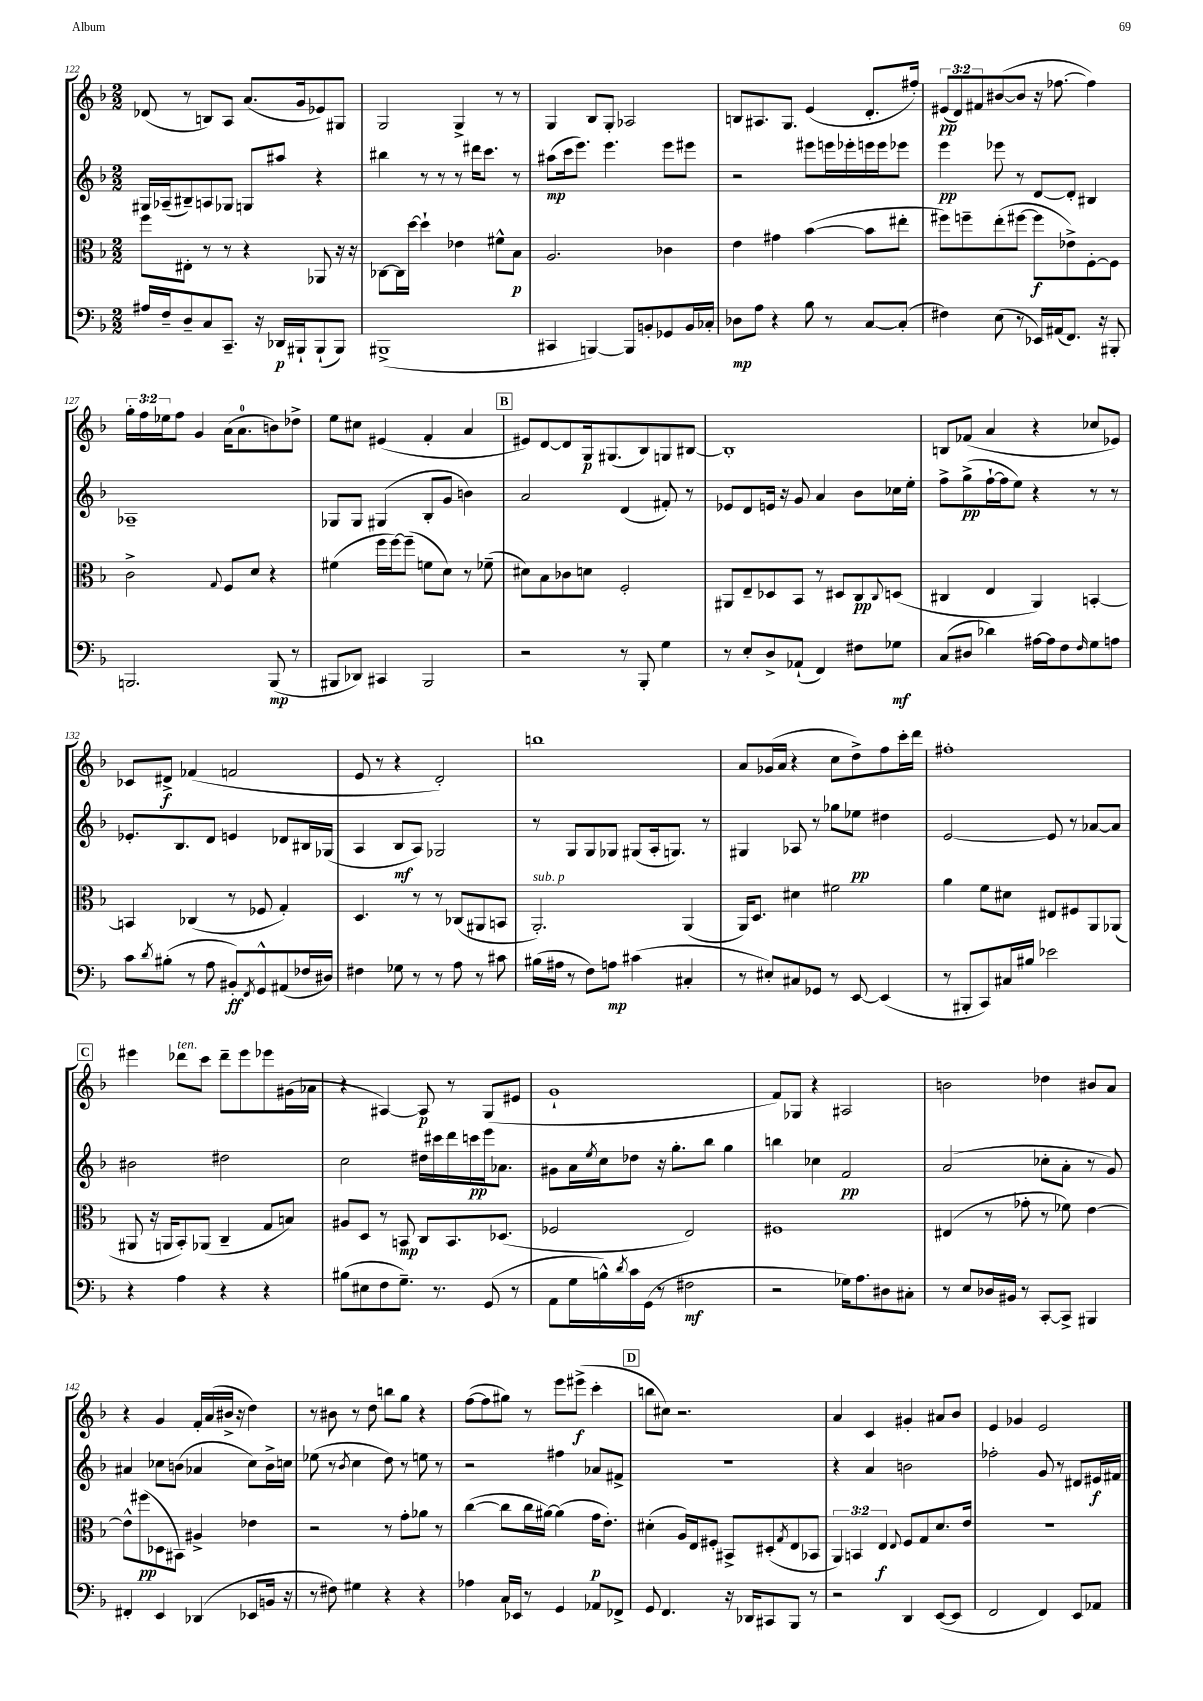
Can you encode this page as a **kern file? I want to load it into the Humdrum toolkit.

**kern	**dynam	**kern	**dynam	**kern	**dynam	**kern	**dynam
*part4	*part4	*part3	*part3	*part2	*part2	*part1	*part1
*staff4	*staff4	*staff3	*staff3	*staff2	*staff2	*staff1	*staff1
*clefF4	*	*clefC3	*	*clefG2	*	*clefG2	*
*k[b-]	*	*k[b-]	*	*k[b-]	*	*k[b-]	*
*M2/2	*	*M2/2	*	*M2/2	*	*M2/2	*
=122	=122	=122	=122	=122	=122	=122	=122
16A#X/LL	.	8ff\L	.	16G#X/LL	.	(8d-X/	.
16F~/J	.	.	.	(16A-X~/J	.	.	.
8D~/	.	8E#X'\J	.	8B#X~/)	.	8r	.
8C/	.	8r	.	8An/	.	8Bn/L)	.
8.CC~/J	.	8r	.	8G-X/J	.	8A/J	.
.	.	4r	.	8Gn/L	.	(8.a/L	.
16r	.	.	.	.	.	.	.
16DD-X/LL	p	.	.	8aa#X/J	.	.	.
16BBB#X`/J	.	.	.	.	.	16g/k	.
(8BBB#`/	.	8AA-X/	.	4r	.	8e-X/)	.
8BBB#/J)	.	16r	.	.	.	8G#X/J	.
.	.	16r	.	.	.	.	.
=123	=123	=123	=123	=123	=123	=123	=123
(1BBB#X^	.	[8C-X\L	.	4bb#X\	.	2G/	.
.	.	16C-\L]	.	.	.	.	.
.	.	[16dd\JJ	.	.	.	.	.
.	.	4dd`\]	.	8r	.	.	.
.	.	.	.	8r	.	.	.
.	.	4e-X\	.	8r	.	4G^/	.
.	.	.	.	16ddd#X\KL	.	.	.
.	.	.	.	8.ccc\J	.	.	.
.	.	8f#X^^\L	.	.	.	8r	.
.	.	8B-\J	p	8r	.	8r	.
=124	=124	=124	=124	=124	=124	=124	=124
4CC#X/	.	2.A/	.	(8aa#X\L	mp	4G/	.
.	.	.	.	16ccc\k	.	.	.
.	.	.	.	8.eee\J)	.	.	.
[4BBBn/)	.	.	.	.	.	8B-/L	.
.	.	.	.	4.eee\	.	8G'/J	.
8BBB/L]	.	.	.	.	.	2A-X/	.
8BBn'/	.	.	.	.	.	.	.
8GG-X/	.	4c-X\	.	8eee\L	.	.	.
16BB/L	.	.	.	8eee#X\J	.	.	.
16C-X'/JJ	.	.	.	.	.	.	.
=125	=125	=125	=125	=125	=125	=125	=125
8D-X\L	mp	4e\	.	2r	.	8Bn/L	.
8A\J	.	.	.	.	.	8.A#X/	.
4r	.	4g#X\	.	.	.	.	.
.	.	.	.	.	.	8.G/J	.
8B-\	.	([4b-\	.	8eee#X\L	.	(4e/	.
8r	.	.	.	16eeen\L	.	.	.
.	.	.	.	16eee-X'\	.	.	.
[8C/L	.	8b-\L]	.	16eeen\	.	8.d'/L	.
.	.	.	.	16eee\J	.	.	.
(8C'/J]	.	8ee#X'\J	.	8eee-X\J	.	.	.
.	.	.	.	.	.	16ff#X'/Jk)	.
=126	=126	=126	=126	=126	=126	=126	=126
4F#X\)	.	8ff#X\L)	.	4eee\	pp	(12e#X/L	pp
.	.	.	.	.	.	12d/)	.
.	.	8ffn~\	.	.	.	.	.
.	.	.	.	.	.	12f#X/	.
(8E\	.	(8ee'\	.	8eee-X\	.	([8b#X/	.
8r	.	[8ff#X\J	.	8r	.	8b#/J]	.
16EE-X/LL)	.	8ff#\L]	f	[8d/L	.	16r	.
(16AA#X/J	.	.	.	.	.	[8.ff-X\	.
8.FF/J)	.	8e-X^\)	.	8d'/J]	.	.	.
.	.	[8F'\	.	4B#X/	.	4ff-\])	.
16r	.	.	.	.	.	.	.
8BBB#X'/	.	8F\J]	.	.	.	.	.
!!LO:LB:g=z
=127	=127	=127	=127	=127	=127	=127	=127
2.BBBn/	.	2c^\	.	1A-X~	.	24gg'\LL	.
.	.	.	.	.	.	24ff\	.
.	.	.	.	.	.	24ee-X\J	.
.	.	.	.	.	.	8ff\J	.
.	.	.	.	.	.	4g/	.
.	.	8qqG/	.	.	.	.	.
.	.	8F/L	.	.	.	(16a\KL	.
.	.	.	.	.	.	8.a\	.
.	.	8d/J	.	.	.	.	.
(8BBB/	mp	4r	.	.	.	8bn\)	.
8r	.	.	.	.	.	8dd-X^\J	.
=128	=128	=128	=128	=128	=128	=128	=128
8BBB#X/L	.	(4f#X\	.	8G-X/L	.	8ee\L	.
8DD-X/J)	.	.	.	8G-/J	.	8cc#X\J	.
4CC#X/	.	16ff\LL	.	(4G#X/	.	(4e#X/	.
.	.	[16ff\J)	.	.	.	.	.
.	.	(8ff~\J]	.	.	.	.	.
2BBB#/	.	8fn\L	.	8B-'/L	.	4f'/	.
.	.	8d\J)	.	8g/J	.	.	.
.	.	8r	.	4bn\)	.	4a/	.
.	.	(8f-X~\	.	.	.	.	.
!!LO:REH:place=s1:t=B
=129	=129	=129	=129	=129	=129	=129	=129
2r	.	8d#X\L)	.	2a/	.	8e#X/L)	.
.	.	8B-\	.	.	.	[8d/	.
.	.	8c-X\	.	.	.	8d/]	.
.	.	8dn\J	.	.	.	16G/k	p
.	.	.	.	.	.	(8.G#X/	.
8r	.	2F'/	.	(4d/	.	.	.
8BBB-'/	.	.	.	.	.	8B-/)	.
4G\	.	.	.	8f#X'/)	.	8Gn/	.
.	.	.	.	8r	.	[8B#X/J	.
=130	=130	=130	=130	=130	=130	=130	=130
8r	.	8AA#X/L	.	8e-X/L	.	1B#']	.
8E'/L	.	8E~/	.	8d/	.	.	.
8D^/	.	8D-X/	.	16en/Jk	.	.	.
.	.	.	.	16r	.	.	.
(8AA-X`/J	.	8BB-/J	.	8g/	.	.	.
4FF/)	.	8r	.	4a/	.	.	.
.	.	8D#X/L	.	.	.	.	.
8F#X\L	.	8C/	pp	8b-\L	.	.	.
.	.	8qqC/	.	.	.	.	.
8G-X\J	mf	(8Dn/J	.	16cc-X\L	.	.	.
.	.	.	.	16ee'\JJ	.	.	.
=131	=131	=131	=131	=131	=131	=131	=131
(8C/L	.	4C#X/	.	8ff^\L	.	8Bn/L	.
8D#X/J	.	.	.	(8gg^\	pp	(8f-X/J	.
4d-X\)	.	4E/	.	[16ff`\L	.	4a/	.
.	.	.	.	16ff\J]	.	.	.
.	.	.	.	8ee\J)	.	.	.
[16A#X\LL	.	4AA/)	.	4r	.	4r	.
16A#\J]	.	.	.	.	.	.	.
8F\	.	.	.	.	.	.	.
16qqF/	.	.	.	.	.	.	.
8G\	.	[4BBn'/	.	8r	.	8cc-X/L	.
8An\J	.	.	.	8r	.	8e-X/J)	.
!!LO:LB:g=z
=132	=132	=132	=132	=132	=132	=132	=132
8c\L	.	4BBn/]	.	8.e-X'/L	.	8c-X/L	.
8qd/	.	.	.	.	.	.	.
(8B#X'\J	.	.	.	.	.	8d#X^/J	f
.	.	.	.	8.B-/	.	.	.
8r	.	(4C-X/	.	.	.	(4f-X/	.
8A\	.	.	.	8d/J	.	.	.
8BB#X'/L)	ff	8r	.	4en/	.	2fn/	.
8qFF/	.	.	.	.	.	.	.
8GG^^/	.	8F-X/	.	.	.	.	.
(8AA#X/	.	4G'/)	.	8d-X/L	.	.	.
16F-X/L	.	.	.	16B#X/L	.	.	.
16D#X/JJ)	.	.	.	(16G-X/JJ	.	.	.
=133	=133	=133	=133	=133	=133	=133	=133
4F#X\	.	4.D/	.	4A/	.	8e/	.
.	.	.	.	.	.	8r	.
8G-X\	.	.	.	8B-/L	mf	4r	.
8r	.	8r	.	8A/J)	.	.	.
8r	.	8r	.	2G-X/	.	2d'/)	.
8A\	.	(8C-X/L	.	.	.	.	.
8r	.	8AA#X/	.	.	.	.	.
8c#X\	.	8BBn/J	.	.	.	.	.
=134	=134	=134	=134	=134	=134	=134	=134
!	!	!LO:TX:a:i:t=sub. p	!	!	!	!	!
(16B#X\LL	.	2.AA'/)	.	8r	.	1bbn	.
16A#X\JJ	.	.	.	.	.	.	.
8r	.	.	.	8G/L	.	.	.
8F\L)	.	.	.	8G/	.	.	.
8An\J	mp	.	.	8G-X/J	.	.	.
(4c#X\	.	.	.	(8G#X/L	.	.	.
.	.	.	.	16A'/k	.	.	.
.	.	.	.	8.Gn/J)	.	.	.
4C#X'/	.	(4AA/	.	.	.	.	.
.	.	.	.	8r	.	.	.
=135	=135	=135	=135	=135	=135	=135	=135
8r	.	16AA/KL)	.	4G#X/	.	8a/L	.
.	.	8.D/J	.	.	.	.	.
8E#X'/L)	.	.	.	.	.	(16g-X/L	.
.	.	.	.	.	.	16a/JJ	.
8C#X/	.	4d#X\	.	8A-X/	.	4r	.
8GG-X/J	.	.	.	8r	.	.	.
8r	.	2f#X\	.	8gg-X\L	.	8cc\L	.
[8EE/	.	.	.	8ee-X\J	pp	8dd^\)	.
(4EE/]	.	.	.	4dd#X\	.	8ff\	.
.	.	.	.	.	.	16ccc'\L	.
.	.	.	.	.	.	16ddd\JJ	.
=136	=136	=136	=136	=136	=136	=136	=136
8r	.	4a\	.	[2e/	.	1ff#X'	.
8BBB#X'/L	.	.	.	.	.	.	.
8CC/)	.	8f\L	.	.	.	.	.
16C#X/L	.	8d#X\J	.	.	.	.	.
16B#X/JJ	.	.	.	.	.	.	.
2e-X\	.	8E#X/L	.	8e/]	.	.	.
.	.	8F#X/	.	8r	.	.	.
.	.	8AA/	.	[8a-X/L	.	.	.
.	.	(8AA-X/J	.	8a-/J]	.	.	.
!!LO:LB:g=z
!!LO:REH:place=s1:t=C
=137	=137	=137	=137	=137	=137	=137	=137
4r	.	8AA#X/	.	2b#X\	.	4eee#X\	.
.	.	16r	.	.	.	.	.
.	.	16AAn/KL	.	.	.	.	.
!	!	!	!	!	!	!LO:TX:a:i:t=ten.	!
4A\	.	8BB-'/)	.	.	.	8ddd-X\L	.
.	.	(8AA-X/J	.	.	.	8ccc\J	.
4r	.	4C~/	.	2dd#X\	.	8ddd-~\L	.
.	.	.	.	.	.	8eee#\	.
4r	.	8G/L	.	.	.	8eee-X\	.
.	.	8Bn/J)	.	.	.	(16g#X\L	.
.	.	.	.	.	.	16a-X\JJ	.
=138	=138	=138	=138	=138	=138	=138	=138
(8B#X\L	.	8A#X/L	.	2cc\	.	4r	.
8E#X\	.	8D/J	.	.	.	.	.
8F\	.	8r	.	.	.	[4A#X/)	.
8.G~\J)	.	8BBn/	mp	.	.	.	.
.	.	8C/L	.	16dd#X\LL	.	8A#/]	p
8.r	.	.	.	16ccc#X\	.	.	.
.	.	8.BB/	.	16ddd\	.	8r	.
.	.	.	.	16cccn\	pp	.	.
(8GG/	.	.	.	16eee\J	.	(8G/L	.
.	.	(8.D-X/J	.	8.a-X\J	.	.	.
8r	.	.	.	.	.	8e#X/J	.
=139	=139	=139	=139	=139	=139	=139	=139
8AA\L	.	2F-X/	.	8g#X\L	.	1g`	.
16G\L	.	.	.	16a\L	.	.	.
.	.	.	.	8qee/	.	.	.
16Bn^^\)	.	.	.	16cc\J	.	.	.
8qd/	.	.	.	.	.	.	.
16c\	.	.	.	8dd-X\J	.	.	.
(16GG\JJ	.	.	.	.	.	.	.
8r	.	.	.	16r	.	.	.
.	.	.	.	8.gg'\L	.	.	.
2F#X\	mf	2E/)	.	.	.	.	.
.	.	.	.	8bb-\J	.	.	.
.	.	.	.	4gg\	.	.	.
=140	=140	=140	=140	=140	=140	=140	=140
2r	.	1F#X	.	4bbn\	.	8f/L)	.
.	.	.	.	.	.	8G-X/J	.
.	.	.	.	4cc-X\	.	4r	.
16G-X\KL)	.	.	.	2f/	pp	2A#X/	.
8.A\	.	.	.	.	.	.	.
8D#X\	.	.	.	.	.	.	.
8C#X'\J	.	.	.	.	.	.	.
=141	=141	=141	=141	=141	=141	=141	=141
8r	.	(4E#X/	.	(2a/	.	2bn\	.
8E/L	.	.	.	.	.	.	.
16D-X/L	.	8r	.	.	.	.	.
16BB#X/JJ	.	.	.	.	.	.	.
8r	.	8g-X'\	.	.	.	.	.
[8CC'/L	.	8r	.	8cc-X'\L	.	4dd-X\	.
8CC^/J]	.	8f-X\)	.	8a'\J	.	.	.
4BBB#X/	.	[4e\	.	8r	.	8b#X/L	.
.	.	.	.	8g/)	.	8a/J	.
!!LO:LB:g=z
=142	=142	=142	=142	=142	=142	=142	=142
4FF#X'/	.	8e^^\L]	.	4a#X/	.	4r	.
.	.	(8ff#X\	pp	.	.	.	.
4EE/	.	8D-X\	.	8cc-X\L	.	4g/	.
.	.	8BB#X\J)	.	(8bn\J	.	.	.
(4DD-X/	.	4A#X^/	.	4a-X/	.	16f'/LL	.
.	.	.	.	.	.	(16a/	.
.	.	.	.	.	.	16b#X^/JJ	.
.	.	.	.	.	.	16r	.
8EE-X/L	.	4e-X\	.	8cc-\L)	.	4dd\)	.
16BBn/Jk	.	.	.	16b^\L	.	.	.
16r	.	.	.	16ccn\JJ	.	.	.
=143	=143	=143	=143	=143	=143	=143	=143
8r	.	2r	.	(8ee-X\	.	8r	.
8F#X\)	.	.	.	8r	.	8b#X\	.
.	.	.	.	8qb-/	.	.	.
4G#X\	.	.	.	4cc\	.	8r	.
.	.	.	.	.	.	8dd\	.
4r	.	8r	.	8dd\)	.	8bbn\L	.
.	.	8g'\L	.	8r	.	8gg\J	.
4r	.	8a-X\J	.	8een\	.	4r	.
.	.	8r	.	8r	.	.	.
=144	=144	=144	=144	=144	=144	=144	=144
4A-X\	.	([4cc\	.	2r	.	([8ff\L	.
.	.	.	.	.	.	8ff\]	.
16C/LL	.	8cc\L]	.	.	.	8gg#X\J)	.
16EE-X/JJ	.	.	.	.	.	.	.
8r	.	16cc\L	.	.	.	8r	.
.	.	[16a#X\JJ)	.	.	.	.	.
4GG/	.	(4a#\]	.	4ff#X\	.	8eee\L	.
.	.	.	.	.	.	(8eee#X^\J	f
8AA-X/L	.	16g\KL	p	8a-X/L	.	4ccc'\	.
.	.	8.e'\J)	.	.	.	.	.
8FF-X^/J	.	.	.	8f#X^/J	.	.	.
!!LO:REH:place=s1:t=D
=145	=145	=145	=145	=145	=145	=145	=145
8GG/	.	(4d#X'\	.	1r	.	8bbn\L	.
4.FF/	.	.	.	.	.	8cc#X\J)	.
.	.	16A/LL)	.	.	.	2.r	.
.	.	16E/J	.	.	.	.	.
.	.	8F#X'/J	.	.	.	.	.
16r	.	8BB#X^/L	.	.	.	.	.
16DD-X/KL	.	.	.	.	.	.	.
8CC#X/	.	(8D#X'/	.	.	.	.	.
.	.	8qG/	.	.	.	.	.
8BBB-/J	.	8E/	.	.	.	.	.
8r	.	8BB-X/J	.	.	.	.	.
=146	=146	=146	=146	=146	=146	=146	=146
2r	.	6AA/)	.	4r	.	4a/	.
.	.	6BBn/	.	.	.	.	.
.	.	.	.	4a/	.	4c/	.
.	.	6E/	f	.	.	.	.
.	.	8qqE/	.	.	.	.	.
4DD/	.	8F/L	.	2bn\	.	4g#X'/	.
.	.	8G/	.	.	.	.	.
([8EE/L	.	8.d/	.	.	.	8a#X/L	.
8EE/J]	.	.	.	.	.	8b-/J	.
.	.	16e/Jk	.	.	.	.	.
=147	=147	=147	=147	=147	=147	=147	=147
2FF/	.	1r	.	2ff-X'\	.	4e/	.
.	.	.	.	.	.	4g-X/	.
4FF/)	.	.	.	8g/	.	2e/	.
.	.	.	.	8r	.	.	.
8EE/L	.	.	.	8d#X/L	.	.	.
8AA-X/J	.	.	.	16e#X/L	f	.	.
.	.	.	.	16f#X/JJ	.	.	.
==	==	==	==	==	==	==	==
*-	*-	*-	*-	*-	*-	*-	*-
